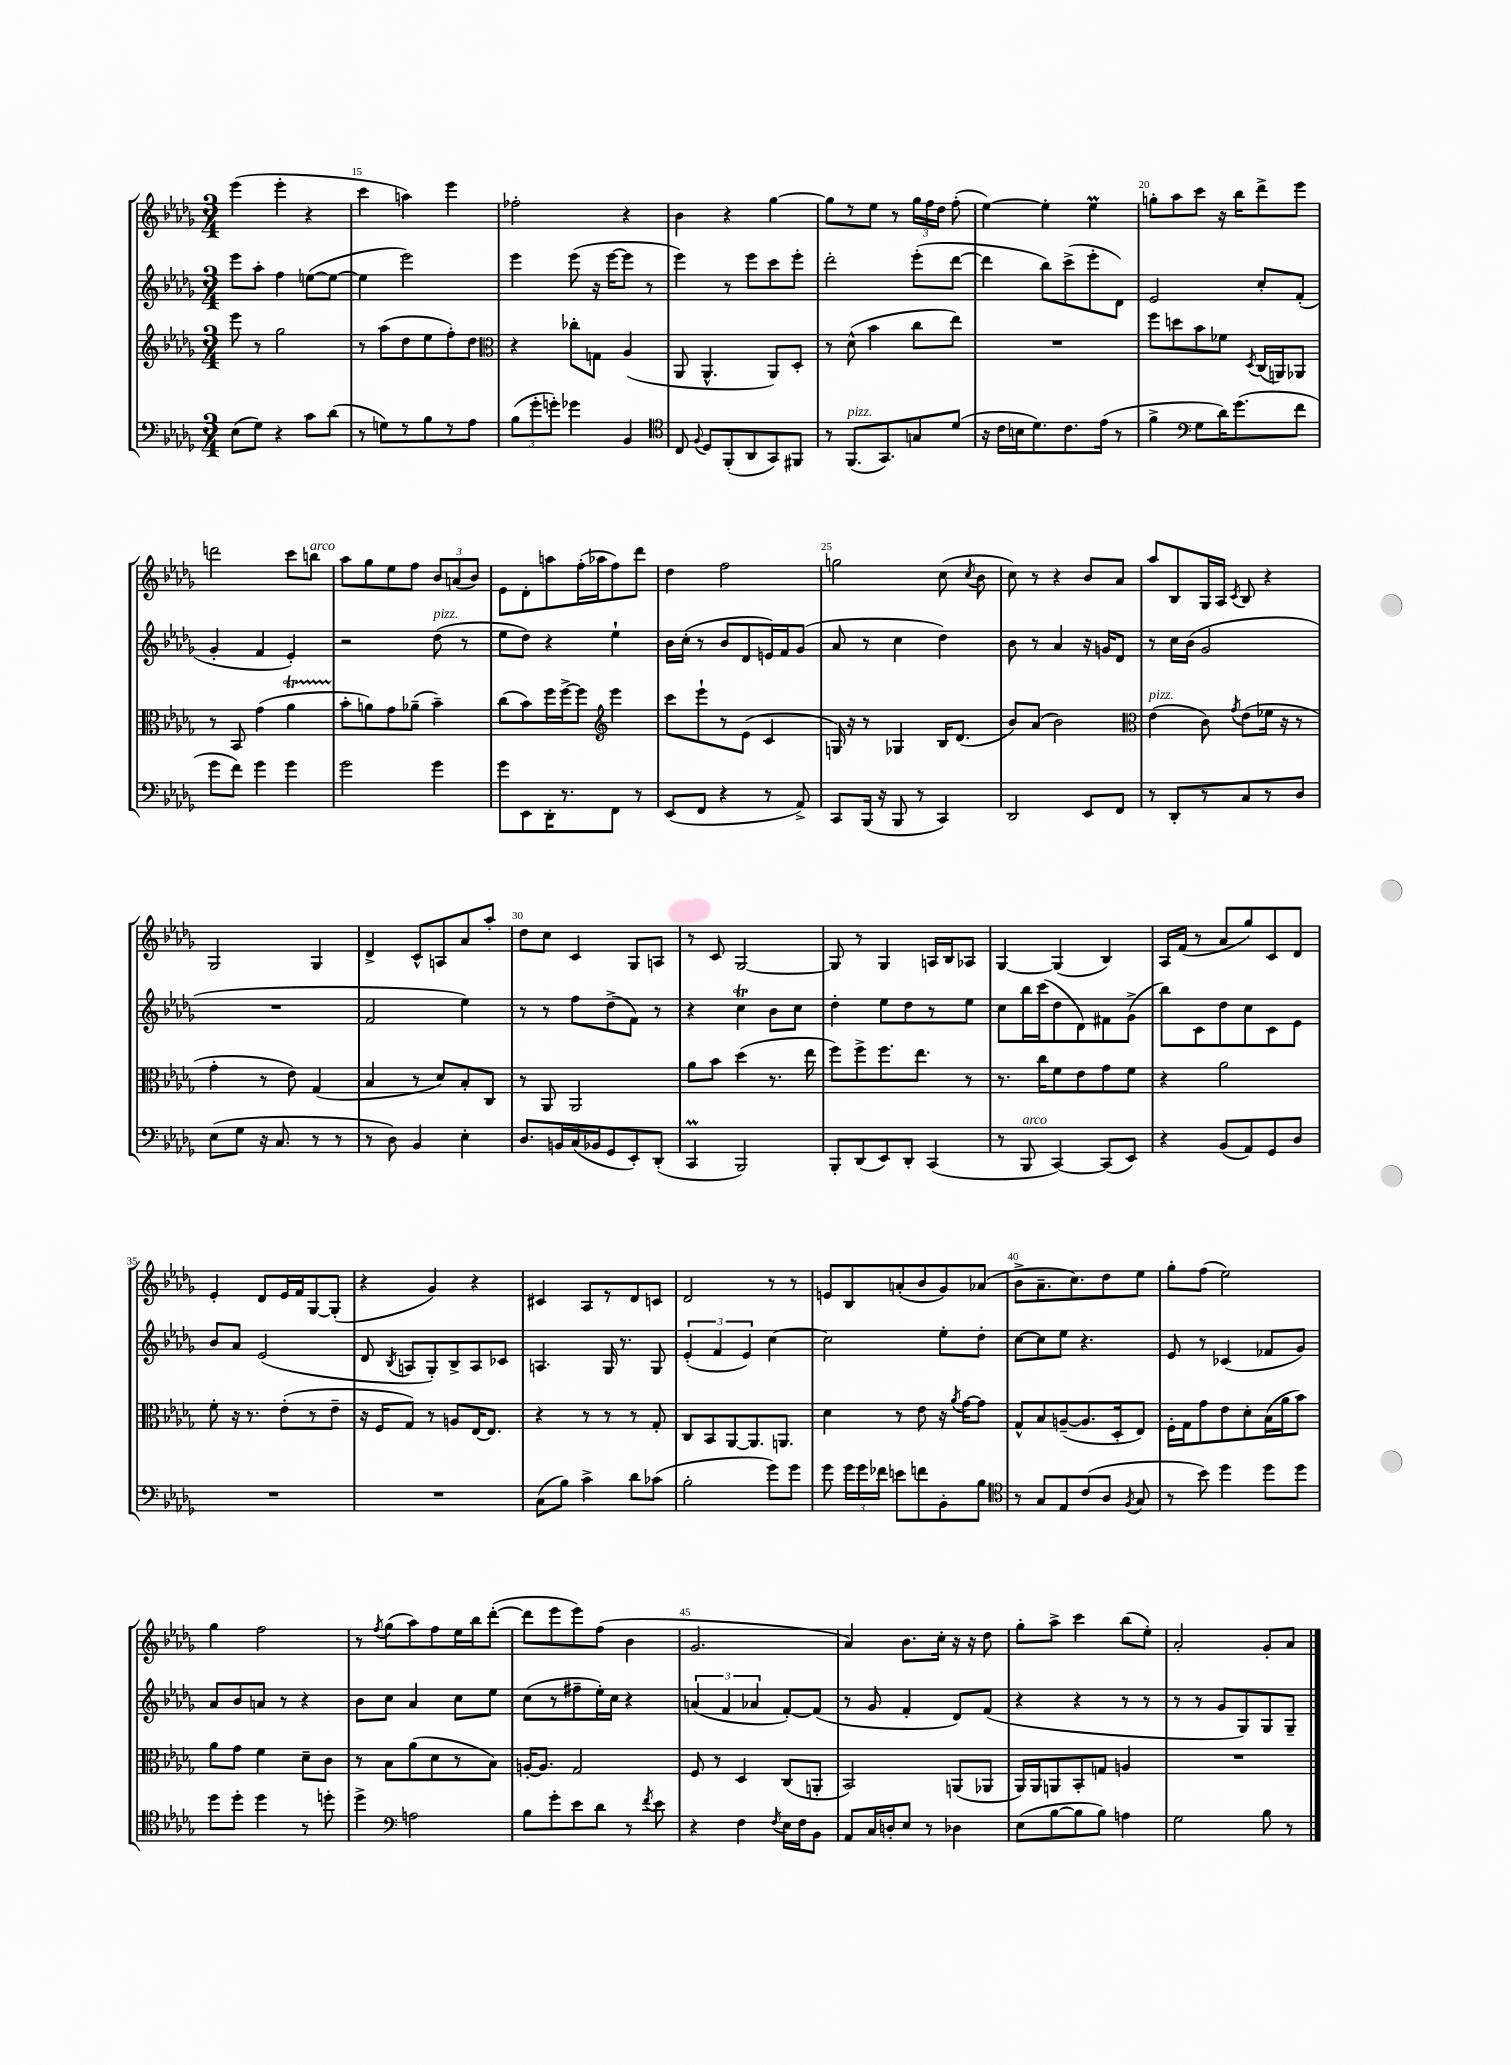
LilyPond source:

<<
\new StaffGroup <<
\new Staff = "s0" {
    \clef treble \key des \major \numericTimeSignature \time 3/4
    \autoBeamOff ees'''4( ees'''4-. r4 |
    c'''4 a''4) ees'''4 |
    fes''2-. r4 |
    bes'4 r4 ges''4~ |
    ges''8[ r8 ees''8] r8 \tuplet 3/2 { ges''16[ f''16 des''16] } f''8-.( |
    ees''4~) ees''4-. ees''4\prall |
    g''8[-. aes''8 c'''8] r16 bes''16[ des'''8-> ees'''8] |
    d'''2 c'''8[ b''8]^\markup { \italic "arco" } |
    aes''8[ ges''8 ees''8 f''8] \tuplet 3/2 { bes'8[ a'8( bes'8]) } |
    ees'8[ des'8-. a''8 f''16-.( aes''16 f''8) des'''8] |
    des''4 f''2 |
    g''2 c''8( \acciaccatura { c''8 } bes'8 |
    c''8) r8 r4 bes'8[ aes'8] |
    aes''8[ bes8 ges16 aes16] \acciaccatura { c'8 } bes8 r4 |
    ges2 ges4 |
    des'4-> c'8[-^ a8 aes'8 aes''8]-. |
    des''8[ c''8] c'4 ges8[ a8] |
    r8 c'8 ges2~ |
    ges8 r8 ges4 a16[ bes16 aes8] |
    ges4~ ges4( bes4) |
    aes16[ f'16]( r8 aes'8[ ges''8) c'8 des'8] |
    ees'4-. des'8[ ees'16 f'16 ges8~ ges8]-.( |
    r4 ges'4) r4 |
    cis'4 aes8[ r8 des'8 c'8] |
    des'2 r8 r8 |
    e'8[ bes8 a'8-.( bes'8 ges'8) aes'8]( |
    bes'8[-> aes'8.-- c''8.) des''8 ees''8] |
    ges''8[-. f''8]( ees''2) |
    ges''4 f''2 |
    r8 \acciaccatura { f''8 } ges''8[( aes''8) f''8 ees''16 bes''16 des'''8]~-.( |
    des'''8[ ees'''8 ees'''8) f''8]( bes'4 |
    ges'2. |
    aes'4) bes'8.[ c''16]-. r16 r16 des''8 |
    ges''8[-. aes''8]-> c'''4 bes''8[( ees''8]-.) |
    aes'2-. ges'8[-. aes'8] \bar "|." |
}
\new Staff = "s1" {
    \clef treble \key des \major \numericTimeSignature \time 3/4
    \autoBeamOff ees'''8[ aes''8]-. f''4 e''8[~( e''8]~ |
    e''4 ees'''2) |
    ees'''4 ees'''8( r16 ees'''16[~ ees'''8] r8 |
    ees'''4) r8 ees'''8[ c'''8 ees'''8]-. |
    des'''2-. ees'''8[-.( des'''8]~ |
    des'''4 bes''8[) c'''8->( ees'''8-. des'8]) |
    ees'2 c''8[-. f'8]-.( |
    ges'4-. f'4 ees'4-.) |
    r2 des''8^\markup { \italic "pizz." }( r8 |
    ees''8[ des''8]) r4 ees''4-! |
    bes'16[ c''16]-.( r8 bes'8[ des'8 e'16) f'16 ges'8]( |
    aes'8 r8 c''4 des''4) |
    bes'8 r8 aes'4 r16 g'16[ des'8] |
    r8 c''16[ bes'16]( ges'2 |
    R2. |
    f'2 ees''4) |
    r8 r8 f''8[ des''8->( f'8]) r8 |
    r4 c''4\trill bes'8[ c''8] |
    des''4-. ees''8[ des''8 r8 ees''8] |
    c''8[ bes''16 c'''16( des''8 des'8) fis'8 ges'8]->( |
    bes''8[) c'8 des''8 c''8 c'8 ees'8] |
    bes'8[ aes'8] ees'2( |
    des'8 \acciaccatura { bes8 } a8[ ges8-.) bes8-> a8 ces'8] |
    a4. ges16 r8. ges8 |
    \tuplet 3/2 { ees'4-.( f'4 ees'4) } c''4~ |
    c''2 ees''8[-. des''8]-. |
    c''8[~ c''8 ees''8] r4. |
    ees'8 r8 ces'4( fes'8[ ges'8]) |
    aes'8[ bes'8 a'8] r8 r4 |
    bes'8[ c''8] aes'4 c''8[ ees''8] |
    c''8[( r8 fis''8-- ees''16-.) c''16] r4 |
    \tuplet 3/2 { a'4( f'4 aes'4 } f'8[~-.) f'8]( |
    r8 ges'8 f'4-. des'8[) f'8]( |
    r4 r4 r8 r8 |
    r8 r8 ges'8[ ges8) ges8 ges8]-- \bar "|." |
}
\new Staff = "s2" {
    \clef treble \key des \major \numericTimeSignature \time 3/4
    \autoBeamOff ees'''8 r8 ges''2 |
    r8 aes''8[( des''8 ees''8 f''8-.) des''8] |
    \clef alto r4 ces''8[-. g8] aes4( |
    aes,8 aes,4.-^ aes,8[) des8]-. |
    r8 des'8-^( bes'4 c''8[ ees''8]) |
    R2. |
    f''8[ d''8 bes'8 fes'8] \acciaccatura { des8 } c16[( a,16) aes,8] |
    r8 bes,8 ges'4( aes'4\startTrillSpan |
    bes'8[-.\stopTrillSpan a'8) ges'8 aes'8]--( bes'4--) |
    c''8[( bes'8) f''16 f''16~-> f''8] \clef treble ees'''4 |
    c'''8[ ees'''8-! r8 ees'8]( c'4 |
    g16) r16 r8 ges4 bes16[ des'8.]( |
    bes'8[) aes'8]( bes'2) |
    \clef alto ees'4^\markup { \italic "pizz." }( c'8) \acciaccatura { ges'8 } ees'8[( fes'16] r16 r8 |
    ges'4-. r8 ees'8) ges4( |
    bes4 r8 des'8[) bes8-. c8] |
    r8 aes,8 aes,2 |
    aes'8[ bes'8] des''4( r8. ees''16 |
    f''8[) f''8-> f''8. ees''8.] r8 |
    r8. c''16[ f'8 ees'8 ges'8 f'8] |
    r4 aes'2 |
    f'8-. r16 r8. ees'8[-.( r8 ees'8]-- |
    r16 f16[ ges8]) r8 a8[ ees16~ ees8.] |
    r4 r8 r8 r8 ges8-. |
    c8[ bes,8 aes,8~ aes,8. a,8.] |
    des'4 r8 ees'8 r16 \acciaccatura { aes'8 } ges'16[~ ges'8] |
    ges8[-^ bes8 a8~--( a8. des16-. ees8]) |
    f16[-. ges16 ges'8 ees'8 des'8-. bes16( aes'16 bes'8]) |
    aes'8[ ges'8] f'4 des'8[-- c'8] |
    r8 bes8[ aes'8( des'8 r8 bes8]) |
    a16[~-. a8.] ges2 |
    f8 r8 des4 c8[( a,8]-. |
    bes,2) a,8[( aes,8] |
    aes,16[) aes,16 a,8 bes,8-. g8] a4 |
    R2. \bar "|." |
}
\new Staff = "s3" {
    \clef bass \key des \major \numericTimeSignature \time 3/4
    \autoBeamOff ees8[( ges8]) r4 c'8[ des'8]( |
    r8 g8[) r8 bes8 r8 aes8] |
    \tuplet 3/2 { bes8[( ges'8-. g'8]-.) } ges'4 bes,4 |
    \clef tenor c8 \appoggiatura { f8 } des8[ f,8-.( aes,8 ges,8) fis,8] |
    r8 f,8.[^\markup { \italic "pizz." }( ges,8.) g8 des'8]( |
    r16 c'16[ b16 des'8.) c'8. ees'16]( r8 |
    f'4-> \clef bass ges8[ des'16) ges'8.( f'8] |
    ges'8[ f'8]) ges'4 ges'4 |
    ges'2 ges'4 |
    ges'8[ ees,8 des,16-. r8. f,8] r8 |
    ees,8[( f,8] r4 r8 aes,8->) |
    c,8[ bes,,16]( r16 bes,,8 r8 c,4) |
    des,2 ees,8[ f,8] |
    r8 des,8[-. r8 c8 r8 des8] |
    ees8[( ges8] r16 c8. r8 r8 |
    r8 des8) bes,4 ees4-. |
    des8.[ b,16 c16( bes,16 ges,8 ees,8-.) des,8]-.( |
    c,4\prall bes,,2) |
    bes,,8[-. des,8( ees,8) des,8]-. c,4( |
    r8 bes,,8^\markup { \italic "arco" } c,4~) c,8[( ees,8]) |
    r4 bes,8[( aes,8) ges,8 des8] |
    R2. |
    R2. |
    c8[( bes8]) c'4-> des'8[ ces'8]( |
    bes2-. ges'8[) ges'8] |
    ges'8 \tuplet 3/2 { ges'16[ ges'16 fes'16] } e'8[ f'8 bes,8-. bes8] |
    \clef tenor r8 ges8[ ees8 c'8( aes8] \acciaccatura { f8 } ges8 |
    r8 bes'8) des''4 des''8[ des''8] |
    des''8[ des''8]-. des''4 r8 d''8-. |
    des''4-> \clef bass a2 |
    bes8[ ges'8-. ees'8 des'8] r8 \acciaccatura { f'8 } ees'8 |
    r4 f4 \acciaccatura { f8 } ees16[ f16 bes,8] |
    aes,8[ c16 d16-. ees8] r8 des4 |
    ees8[( bes8~ bes8 bes8]) a4 |
    ges2 bes8 r8 \bar "|." |
}
>>
>>
\layout { \context { \Score currentBarNumber = #14 \override BarNumber.break-visibility = ##(#f #t #t) barNumberVisibility = #(every-nth-bar-number-visible 5) } }
